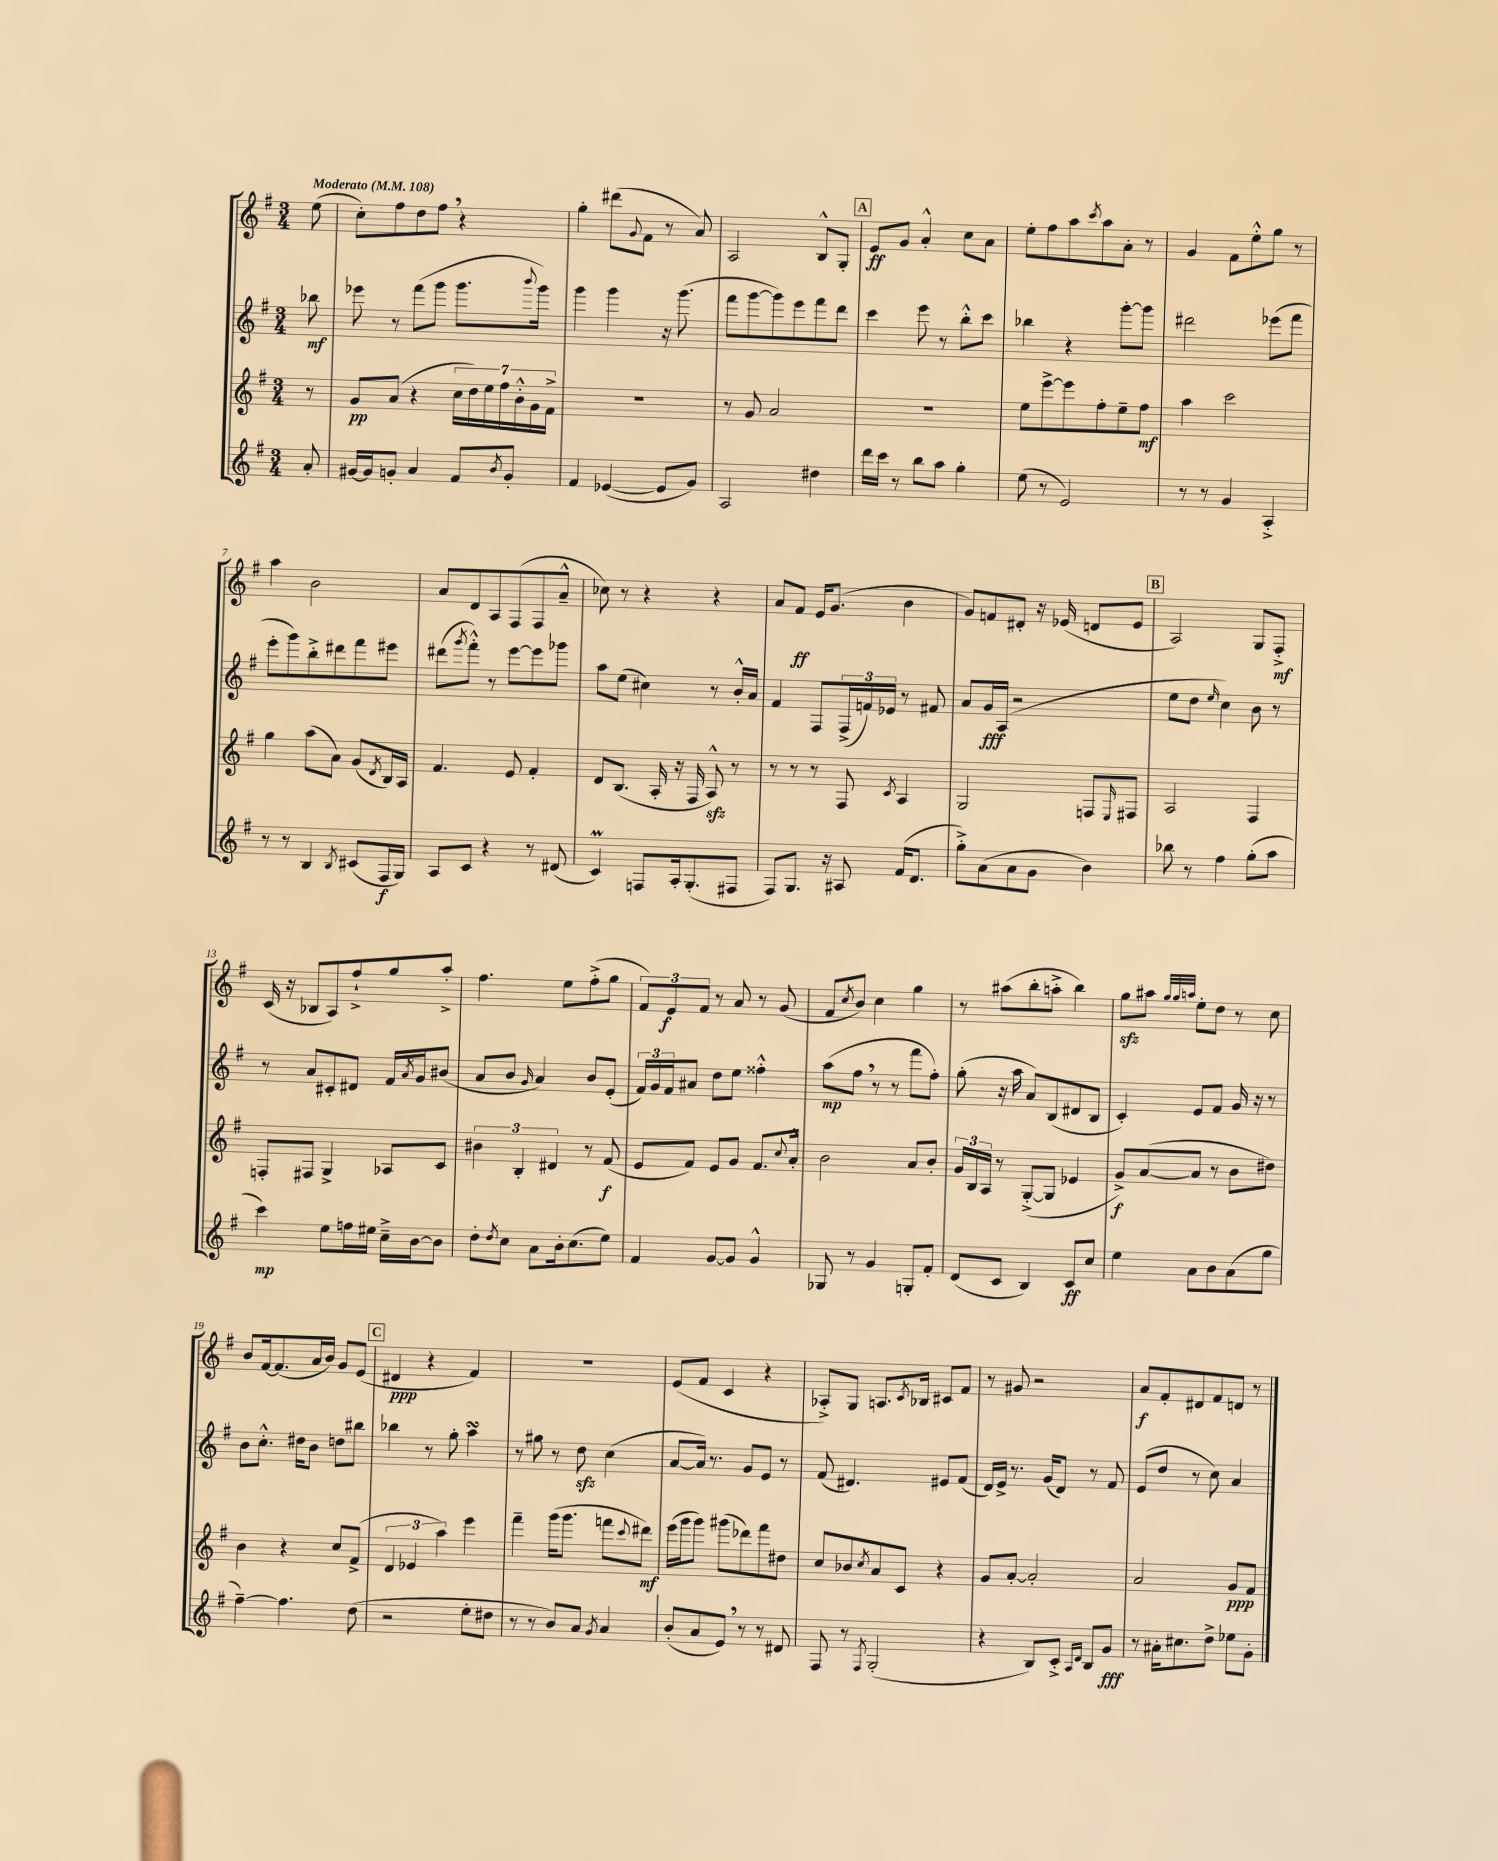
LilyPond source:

<<
\new StaffGroup <<
\new Staff = "s0" {
    \clef treble \key g \major \numericTimeSignature \time 3/4 \partial 8 \tempo "Moderato" 4 = 108
    e''8( |
    c''8-.) fis''8 d''8 fis''8 \breathe r4 |
    g''4-. dis'''8( \appoggiatura { g'8 } fis'8 r8 a'8) |
    a2 b8-^ g8-. |
    \mark \markup { \box "A" } e'8\ff g'8 a'4-.-^ c''8 a'8 |
    e''8-. fis''8 a''8 \acciaccatura { c'''8 } a''8 a'8-. r8 |
    g'4 fis'8 e''8-.-^ g''8 r8 |
    a''4 b'2 |
    a'8 d'8 a8 fis8( fis8 a'8---^ |
    ces''8) r8 r4 r4 |
    a'8 fis'8\ff e'16 g'8.( b'4 |
    g'8) f'8 dis'8-. r16 ees'16( d'8 ees'8 |
    \mark \markup { \box "B" } a2) g8 fis8-.->\mf |
    c'16( r16 bes8 a8) fis''8-!-> g''8 a''8-.-> |
    fis''4. e''8 fis''8-.->( g''8 |
    \tuplet 3/2 { fis'8) e'8\f fis'8 } r8 a'8 r8 g'8( |
    fis'8 \acciaccatura { c''8 } b'8) c''4 g''4 |
    r8 ais''8( b''8-. a''8-.-> b''4) |
    g''8\sfz ais''8 \grace { g''32 g''32 a''32 } e''8-. d''8 r8 c''8 |
    b'8 fis'16~ fis'8.( a'16 b'16) g'8 e'8( |
    \mark \markup { \box "C" } dis'4\ppp r4 fis'4) |
    R2. |
    e'8( fis'8 c'4 r4 |
    aes8-.->) g8 a8. \acciaccatura { c'8 } bes16 cis'8 fis'8 |
    r8 gis'8 r2 |
    a'8\f fis'8-. dis'8 fis'8 d'8 r8 \bar "|." |
}
\new Staff = "s1" {
    \clef treble \key g \major \numericTimeSignature \time 3/4 \partial 8
    bes''8\mf |
    ees'''8 r8 fis'''8( g'''8 g'''8. \appoggiatura { b'''8 } g'''16) |
    g'''4 g'''4 r16 g'''8.( |
    fis'''8 g'''8~ g'''8) e'''8 fis'''8 d'''8 |
    \mark \markup { \box "A" } c'''4 e'''8 r8 b''8-.-^ c'''8 |
    bes''4 r4 g'''8~-. g'''8 |
    dis'''2 ees'''8( fis'''8 |
    e'''8-. g'''8) b''8-.-> dis'''8 fis'''8 eis'''8 |
    dis'''8( \acciaccatura { g'''8 } fis'''8-.-^) r8 e'''8~ e'''8 ges'''8 |
    a''8 e''8( cis''4) r8 b'16-.-^ a'16 |
    fis'4 fis8 \tuplet 3/2 { fis16->( f'16) ees'16 } r8 fis'8 |
    a'8 g'16\fff a16( r2 |
    \mark \markup { \box "B" } e''8 d''8 \grace { e''16 } c''4) b'8 r8 |
    r8 a'8 cis'8-. dis'8 fis'16 \acciaccatura { a'8 } g'16 bis'8( |
    a'8 b'8 \grace { g'16 } a'4) b'8 e'8-.( |
    \tuplet 3/2 { fis'16) g'16 fis'16 } ais'8 d''8 e''8 fisis''4-.-^ |
    a''8\mp( fis''8 \breathe r8 r8 fis'''8 fis''8-.) |
    g''8-.( r16 a''16 a'8) b8( dis'8 b8 |
    c'4-.) e'8 fis'8 g'16 r16 r8 |
    b'8 c''8.-.-^ dis''16 b'8 d''8 bis''8 |
    \mark \markup { \box "C" } bes''4 r8 g''8-. a''4\turn |
    r8 gis''8 r8 d''8\sfz c''4( |
    a'8~ a'16) r8. g'8 e'8 r8 |
    fis'8( dis'4.) eis'8 fis'8( |
    d'16) e'16-> r8. g'16( d'8) r8 fis'8 |
    e'8( d''8 r8 c''8) a'4 \bar "|." |
}
\new Staff = "s2" {
    \clef treble \key g \major \numericTimeSignature \time 3/4 \partial 8
    r8 |
    g'8\pp a'8( r4 \tuplet 7/4 { c''16 d''16) e''16 fis''16 b'16-.-^ g'16 fis'16-> } |
    R2. |
    r8 g'8 a'2 |
    \mark \markup { \box "A" } R2. |
    e''8 e'''8~-> e'''8 fis''8-. e''8-- fis''8\mf |
    a''4 c'''2 |
    g''4 a''8( a'8) g'8( \acciaccatura { d'8 } b16) a16 |
    fis'4. e'8 fis'4-. |
    d'8 b8.( a16-. r16 fis16 a8-^\sfz) r8 |
    r8 r8 r8 fis8 \acciaccatura { c'8 } a4 |
    g2 f8 \grace { e16 } fis8 |
    \mark \markup { \box "B" } a2 fis4 |
    f8-. fis8 g4-> aes8 c'8 |
    \tuplet 3/2 { bis'4 b4-. dis'4 } r8 fis'8\f( |
    e'8 fis'8) e'8 g'8 fis'8. \appoggiatura { c''8 } a'16-.-^ |
    b'2 a'8 b'8-. |
    \tuplet 3/2 { g'16 b16 a16 } r8 g8~-.->( g8 ees'4 |
    g'8->\f) a'8~( a'8 r8 b'8 dis''8) |
    b'4 r4 c''8 fis'8->( |
    \mark \markup { \box "C" } \tuplet 3/2 { d'4 ees'4 a''4) } e'''4 |
    fis'''4-- g'''16( g'''8. f'''8 \appoggiatura { c'''8 } dis'''8\mf) |
    e'''16( g'''16 g'''8) gis'''8( des'''8) fis'''8 dis''8 |
    c''8 bes'8 \acciaccatura { c''8 } a'8 c'8 r4 |
    g'8 a'8~-. a'2-. |
    a'2 g'8\ppp fis'8 \bar "|." |
}
\new Staff = "s3" {
    \clef treble \key g \major \numericTimeSignature \time 3/4 \partial 8
    a'8-. |
    gis'16~ gis'16 g'8-. a'4 fis'8 \acciaccatura { b'8 } g'8-. |
    fis'4 ees'4~( ees'8 g'8) |
    a2 dis''4 |
    \mark \markup { \box "A" } d'''16 c'''16 r8 b''8 a''8 g''4-. |
    e''8( r8 e'2) |
    r8 r8 g'4 a4-.-> |
    r8 r8 b4 \acciaccatura { b8 } cis'8( fis16\f g16) |
    a8 c'8 r4 r8 dis'8( |
    c'4\prall) f8 a16-. g8.-.( fis8 |
    fis8) g8. r16 ais8 fis'16( d'8. |
    g''8-.->) a'8( a'8 g'8 b'4) |
    \mark \markup { \box "B" } bes''8 r8 fis''4 g''8-.( a''8 |
    c'''4\mp) e''8 f''16 eis''16 c''16---> b'16~ b'8 |
    d''8-. \acciaccatura { d''8 } c''8 a'8 b'16-. c''8.( e''8) |
    fis'4 g'8~ g'8 g'4-^ |
    ges8 r8 g'4 g8-. fis'8-. |
    d'8( c'8 b4) c'8\ff c''8 |
    e''4 a'8 b'8 a'8( g''8 |
    fis''4~--) fis''4. d''8( |
    \mark \markup { \box "C" } r2 e''8-. dis''8 |
    r8 r8 b'8) a'8 \acciaccatura { g'8 } a'4 |
    b'8-.( a'8 e'8) \breathe r8 r8 dis'8 |
    fis8 r8 \acciaccatura { fis8 } g2-.( |
    r4 b8) c'8-.-> \grace { a16 d'16 } b8 g'8\fff |
    r8 ais'16-. cis''8. d''8-> ees''8 g'8-. \bar "|." |
}
>>
>>
